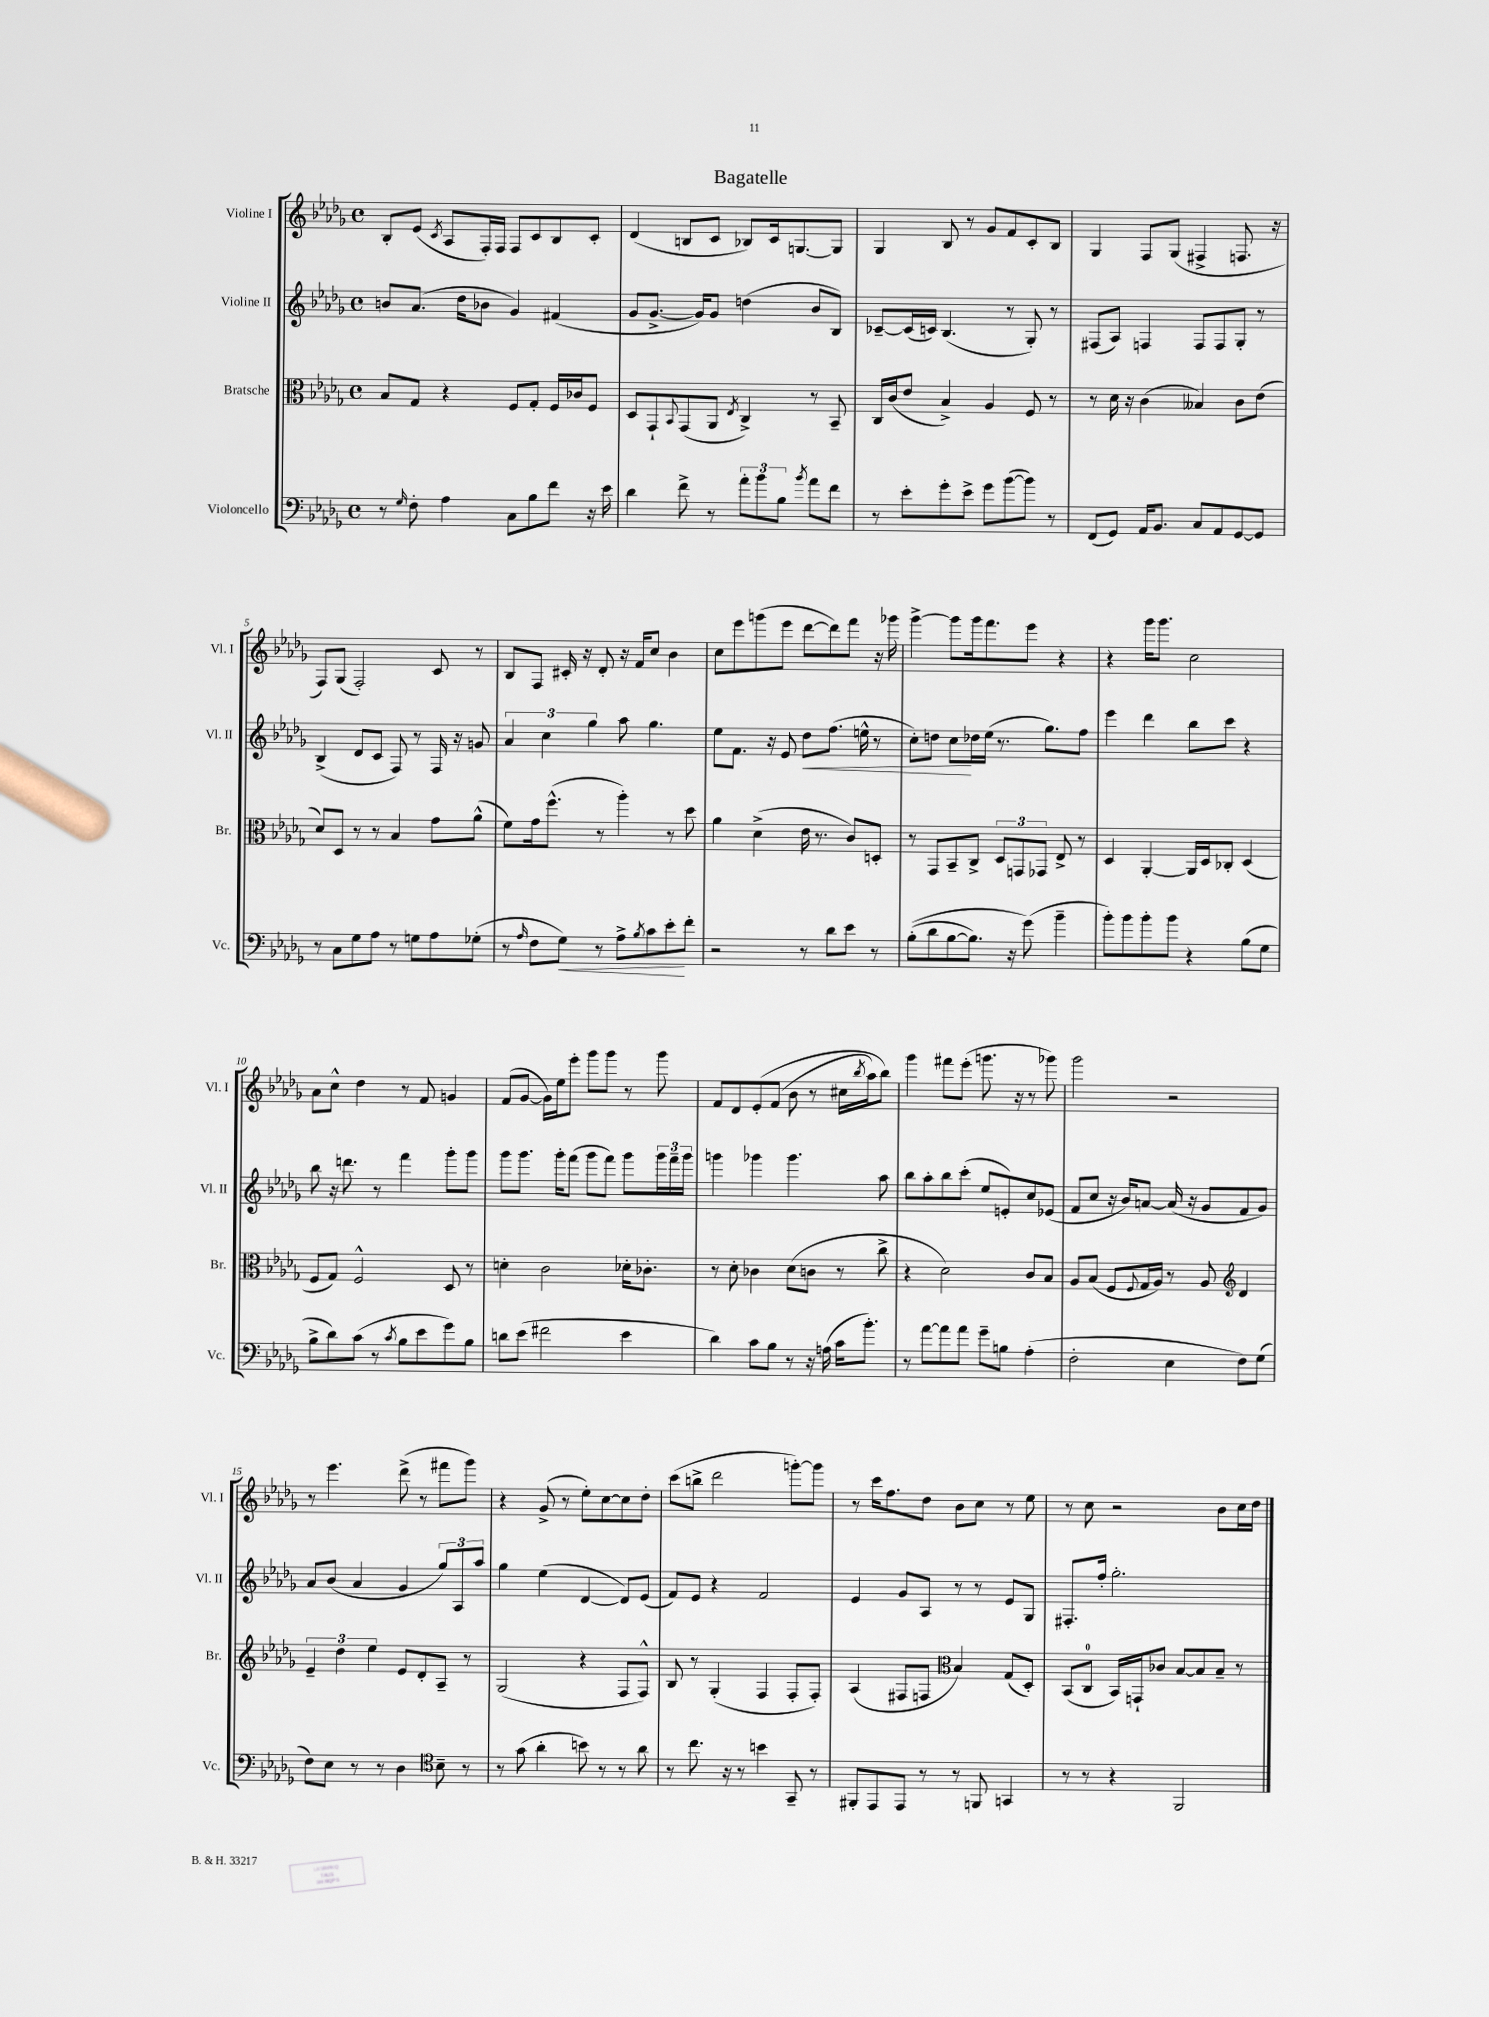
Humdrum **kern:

**kern	**kern	**kern	**kern
*staff4	*staff3	*staff2	*staff1
*clefF4	*clefC3	*clefG2	*clefG2
*k[b-e-a-d-g-]	*k[b-e-a-d-g-]	*k[b-e-a-d-g-]	*k[b-e-a-d-g-]
*M4/4	*M4/4	*M4/4	*M4/4
*met(c)	*met(c)	*met(c)	*met(c)
8r	8B-	8b	8B-'
16qqG-	.	.	.
8F'	8G-	(8.a-	(8e-
.	.	.	8qc
4A-	4r	.	8A-
.	.	16dd-	.
.	.	8b-	16F')
.	.	.	16F
8C	8F	4g-)	8F
8B-	8G-'	.	8c
8f	16F	(4f#	8B-
.	16c-	.	.
16r	8F	.	8c'
16e-	.	.	.
=	=	=	=
4d-	8D-	8g-	(4d-
.	8GG-`	[8.g-^	.
.	8qqBB-	.	.
8f^	(8GG-	.	8B
.	.	16g-])	.
8r	8AA-	8g-	8c
.	8qE-	.	.
12a-'	4C^)	(4dd	8B-)
12b-	.	.	.
.	.	.	16c
12B-	.	.	.
.	.	.	[8.G
8qb-	.	.	.
8a-	8r	8b-	.
8f	8BB-~	8B-)	8G]
=	=	=	=
8r	16C	[8c-~	4G-
.	(16c	.	.
8e-'	8e-	(16c-]	.
.	.	16c)	.
8g-'	4B-^)	(4.B-	8B-
8e-^	.	.	8r
8g-	4A-	.	8g-
([8b-	.	8r	8f
8b-])	8F	8G-')	8c'
8r	8r	8r	8B-
=	=	=	=
(8FF	8r	(8F#	4G-
8GG-)	16d-	8A-)	.
.	16r	.	.
16AA-	(4c	4F	8F
8.BB-	.	.	.
.	.	.	(8G-
8C	4B--)	8F	4F#^
8AA-	.	8F	.
[8GG-	8c	8G-'	8.F
8GG-]	(8e-	8r	.
.	.	.	16r
=	=	=	=
8r	8d-)	(4B-^	8F)
8C	8D-	.	(8G-
8G-	8r	8d-	2F')
8A-	8r	8c	.
8r	4B-	8F)	.
8G	.	8r	.
8A-	8g-	16F	8c
.	.	16r	.
(8G-'	(8a-^^	8g	8r
=	=	=	=
8r	8f)	6a-	8B-
16qqA-	.	.	.
8F	16g-	.	8F
.	.	6cc	.
.	(8.ff^^	.	.
8G-)	.	.	16c#'
.	.	.	16r
.	.	6gg-	.
8r	8r	.	8d-'
8A-^	4aa-')	8aa-	16r
.	.	.	16f
8qB-	.	.	.
8c	.	4.gg-	8cc
8e-'	8r	.	4b-
8f'	8dd-	.	.
=	=	=	=
2r	4a-	8ee-	8cc
.	.	8.f	8eee-
.	(4d-^	.	(8ggg
.	.	16r	.
.	.	8e-	8eee-
8r	16e-	8dd-	[8ddd-
.	8.r	.	.
8d-	.	(8.ff	8ddd-])
8e-	8c)	.	8fff
.	.	16ee^^	.
8r	8D'	8r	16r
.	.	.	16ggg-
=	=	=	=
&((8B-'	8r	8cc')	[4ggg-^
8d-	8GG-	8dd	.
[8B-	8BB-~	8cc	8ggg-]
8.B-])	8C^	16dd-	16ggg-
.	.	(16ee-	8.fff
.	12D-	8.r	.
16r	.	.	.
.	12GG	.	.
(8g-&)	.	.	8eee-
.	12GG-	.	.
.	.	8.gg-)	.
4b-~	8E-^	.	4r
.	8r	8ff	.
=	=	=	=
8b-')	4D-	4eee-	4r
8b-	.	.	.
8b-'	[4AA-'	4ddd-	16ggg-
.	.	.	8.ggg-
8b-	.	.	.
4r	16AA-]	8bb-	2cc
.	16D-	.	.
.	8C-'	8ccc	.
(8B-	(4D-	4r	.
8G-	.	.	.
=	=	=	=
8B-^	8F	8bb-	8a-
8d-)	8G-)	16r	8cc^^
.	.	8.ddd	.
(8c	2F^^	.	4dd-
8r	.	8r	.
8qc	.	.	.
8B-	.	4fff	8r
8e-	.	.	8f
8g-)	8D-	8ggg-'	4g
8B-	8r	8ggg-	.
=	=	=	=
8d	4d'	8ggg-	(8f
(8e-	.	8.ggg-	[8g-
2f#	2c	.	16g-])
.	.	16ggg-'	16ee-
.	.	(8fff	8eee-'
.	.	8ggg-	8ggg-
.	.	8fff)	8ggg-
4e-	16d-'	8ggg-	8r
.	8.c-'	.	.
.	.	24ggg-	8ggg-
.	.	24fff~	.
.	.	24ggg-	.
=	=	=	=
4d-)	8r	4ggg	8f
.	8d-'	.	8d-
8c	4c-	4ggg-	&(8e-'
8B-	.	.	(8f
8r	(8d-	4.ggg-	8b-
16r	8c	.	8r
(16A	.	.	.
16c	8r	.	16cc#
.	.	.	8qbb-
8.b-')	.	.	16aa-)
.	8cc^	8aa-	8bb-&)
=	=	=	=
8r	4r	8bb-	4ggg-
[8a-	.	8aa-'	.
8a-]	2d-)	8bb-	8fff#
8a-	.	(8ccc'	(8eee-'
8g-~	.	8ee-	8.ggg
8B	.	8e')	.
.	.	.	16r
(4A-'	8c	8cc	8r
.	8B-	(8e-	8ggg-)
=	=	=	=
2F'	8A-	8f	2ggg-
.	(8B-	8cc	.
.	8F	16r	.
.	.	16b-)	.
.	8qqF	.	.
.	16G-	[8a	.
.	16A-)	.	.
4E-	8r	(16a]	2r
.	.	16r	.
.	8A-	8g-	.
*	*clefG2	*	*
8F)	4d-	8f	.
(8G-	.	8g-)	.
=	=	=	=
8F)	6e-~	8a-	8r
8E-	.	(8b-	4.eee-
.	6dd-	.	.
8r	.	4a-	.
.	6ee-	.	.
8r	.	.	.
4D-	8e-	4g-	(8ddd-^
.	8d-'	.	8r
*clefC4	*	*	*
8B-~	8A-~	12gg-)	8fff#
.	.	12A-	.
8r	8r	.	8ggg-)
.	.	12aa-	.
=	=	=	=
8r	(2G-	4gg-	4r
(8g-	.	.	.
4a-'	.	(4ee-	(8g-^
.	.	.	8r
8b)	4r	[4d-	8ee-')
8r	.	.	[8cc
8r	8F	8d-])	8cc]
8a-	8F^^)	(8e-	8dd-'
=	=	=	=
8r	8B-	8f)	(8ccc
8.cc	8r	8e-	8bb^
.	(4G-'	4r	2ddd-
16r	.	.	.
8r	.	.	.
4b	4F	2f	.
8GG-~	8F'	.	[8ggg')
8r	8F')	.	8ggg]
=	=	=	=
8FF#'	(4A-	4e-	8r
8EE-	.	.	16ccc
.	.	.	8.ff
8EE-	8F#	8g-	.
8r	8F	8A-	8dd-
*	*clefC3	*	*
8r	4B-)	8r	8b-
8FF	.	8r	8cc
4GG	(8G-	8e-	8r
.	8D-')	8G-	8ee-
=	=	=	=
8r	(8BB-	8.F#'	8r
8r	8C	.	8cc
.	.	16ff'	.
4r	16BB-)	2.gg-'	2r
.	16GG`	.	.
.	8c-	.	.
2FF	[8B-	.	.
.	8B-]	.	.
.	8B-~	.	8b-
.	8r	.	16cc
.	.	.	16dd-
==	==	==	==
*-	*-	*-	*-
